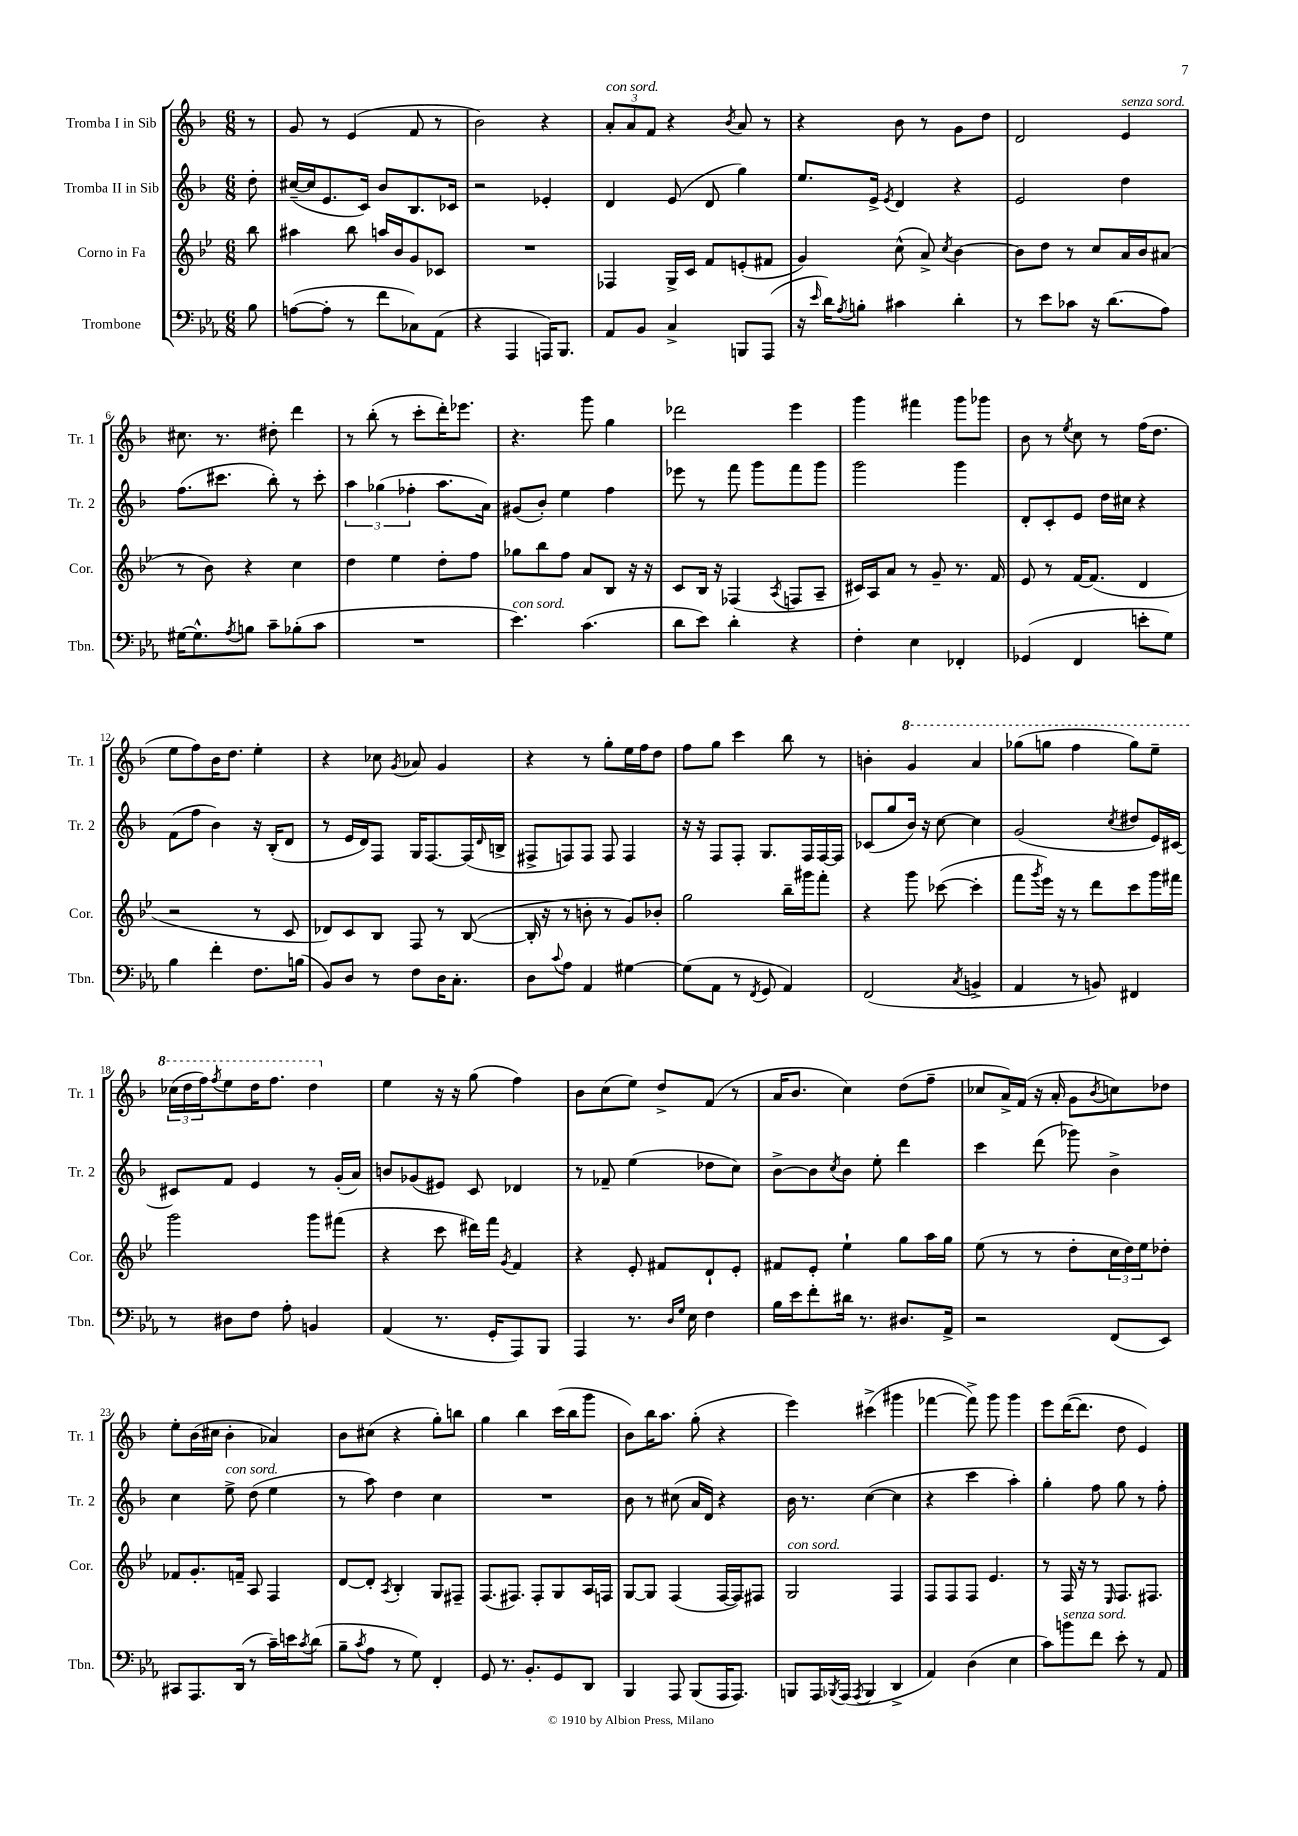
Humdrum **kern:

**kern	**kern	**kern	**kern
*part4	*part3	*part2	*part1
*staff4	*staff3	*staff2	*staff1
*I"Trombone	*I"Corno in Fa	*I"Tromba II in Sib	*I"Tromba I in Sib
*I'Tbn.	*I'Cor.	*I'Tr. 2	*I'Tr. 1
*clefF4	*clefG2	*clefG2	*clefG2
*k[b-e-a-]	*k[b-e-]	*k[b-]	*k[b-]
*M6/8	*M6/8	*M6/8	*M6/8
=	=	=	=
8B-\	8bb-\	8dd'\	8r
=1	=1	=1	=1
([8An\L	4aa#X\	([16cc#X~/LL	8g/
.	.	16cc#/J]	.
8A'\J]	.	8.e/	8r
8r	8bb-\	.	(4e/
.	.	16c/Jk)	.
8f\L	16aan/LL	8b-/L	.
.	16b-/J	.	.
8C-X\)	8g/	8.B-/	8f/
(8AA-\J	8c-X/J	.	8r
.	.	16c-X/Jk	.
=2	=2	=2	=2
4r	2.r	2r	2b-\)
4AAA-/	.	.	.
16AAAn/KL)	.	4e-X'/	4r
8.BBB-/J	.	.	.
=3	=3	=3	=3
!	!	!	!LO:TX:a:i:t=con sord.
8AA-/L	4F-X/	4d/	12a'/L
.	.	.	12a/
8BB-/J	.	.	.
.	.	.	12f/J
4C^/	16G^/LL	(8e/	4r
.	16c/JJ	.	.
.	8f/L	8d/	.
.	.	.	8qb-/
8BBBn/L	(8en'/	4gg\)	8a/
(8AAA-/J	8f#X/J	.	8r
=4	=4	=4	=4
16r	4g/)	8.ee/L	4r
16qqe-/	.	.	.
16d\KL)	.	.	.
8qA-/	.	.	.
8Bn'\J	.	.	.
.	.	16e^/Jk	.
.	.	8qe/	.
4c#X\	(8cc^^\	4d/	8b-\
.	8a^/)	.	8r
.	8qcc/	.	.
4d'\	[4b-\	4r	8g\L
.	.	.	8dd\J
=5	=5	=5	=5
8r	8b-\L]	2e/	2d/
8e-\L	8dd\J	.	.
8c-X\J	8r	.	.
16r	8cc/L	.	.
(8.d\L	.	.	.
!	!	!	!LO:TX:a:i:t=senza sord.
.	16a/L	4dd\	4e/
.	16b-/J	.	.
8A-\J)	(8a#X/J	.	.
!!LO:LB:g=z
=6	=6	=6	=6
[16G#X\KL	8r	(8.ff\L	8.cc#X\
8.G#^^\]	.	.	.
.	8b-\)	.	.
.	.	8.ccc#X\J	8.r
8qA-/	.	.	.
8Bn\J	4r	.	.
8c~\L	.	8bb-'\)	8dd#X'\
(8B-X'\	4cc\	8r	4ddd\
8c\J	.	8ccc#'\	.
=7	=7	=7	=7
2.r	4dd\	6aa\	8r
.	.	.	(8bb-'\
.	.	(6gg-X\	.
.	4ee-\	.	8r
.	.	6ff-X'\	.
.	.	.	8ccc'\L
.	8dd'\L	8.aa\L	16ddd'\K)
.	.	.	8.eee-X\J
.	8ff\J	.	.
.	.	16a\Jk)	.
=8	=8	=8	=8
!LO:TX:a:i:t=con sord.	!	!	!
4.e-\)	8gg-X\L	(8g#X/L	4.r
.	8bb-\	8b-'/J)	.
.	8ff\J	4ee\	.
(4.c\	8a/L	.	8ggg\
.	8B-/J	4ff\	4gg\
.	16r	.	.
.	16r	.	.
=9	=9	=9	=9
8d\L	8c/L	8eee-X\	2ddd-X\
8e-\J)	16B-/Jk	8r	.
.	16r	.	.
4d'\	(4F-X/	8fff\	.
.	.	8ggg\L	.
.	8qA/	.	.
4r	8Fn/L	8fff\	4eee\
.	8A~/J	8ggg\J	.
=10	=10	=10	=10
4F'\	16c#X/LL)	2ggg\	4ggg\
.	16A/J	.	.
.	8a/J	.	.
4E-\	8r	.	4fff#X\
.	8g~/	.	.
4FF-X'/	8.r	4ggg\	8ggg\L
.	.	.	8ggg-X\J
.	16f/	.	.
=11	=11	=11	=11
(4GG-X/	8e-/	8d'/L	8b-\
.	8r	8c'/	8r
.	.	.	8qee/
4FF/	[16f/KL	8e/J	8cc\
.	(8.f/J]	.	.
.	.	16dd\LL	8r
.	.	16cc#X\JJ	.
8en'\L	4d/	4r	(16ff\KL
.	.	.	8.dd\J
8G\J)	.	.	.
!!LO:LB:g=z
=12	=12	=12	=12
4B-\	2r	(8f\L	8ee\L
.	.	8ff\J	8ff\)
4f'\	.	4b-\)	16b-\K
.	.	.	8.dd\J
8.F\L	8r	16r	4ee'\
.	.	(16B-'/KL	.
.	8c/	8d/J	.
(16Bn\Jk	.	.	.
=13	=13	=13	=13
8BB-/L)	8d-X/L)	8r	4r
8D/J	8c/	16e/LL	.
.	.	16d/J)	.
8r	8B-/J	8F/J	8cc-X\
.	.	.	8qg/
8F\L	8F/	16G/KL	8a-X/
.	.	[8.F/	.
16D\K	8r	.	4g/
8.C'\J	.	.	.
.	([8B-/	(16F/L]	.
.	.	16qqd/	.
.	.	16Bn^/JJ	.
=14	=14	=14	=14
8D\L	16B-'/]	8F#X^/L	4r
.	16r	.	.
8qqc/	.	.	.
8A-\J	8r	8Fn/)	.
4AA-/	8bn'\	8F/J	8r
.	8r	8F/	8gg'\L
[4G#X\	8g/L)	4F/	16ee\L
.	.	.	16ff\J
.	8b-X'/J	.	8dd\J
=15	=15	=15	=15
(8G#\L]	2gg\	16r	8ff\L
.	.	16r	.
8AA-\J	.	8F/L	8gg\J
8r	.	8F'/J	4ccc\
8qFF/	.	.	.
8GG/	.	8.G/L	.
4AA-/)	16bb-~\LL	.	8bb-\
.	16ggg#X\J	16F/L	.
.	8fff'\J	[16F/	8r
.	.	16F/JJ]	.
=16	=16	=16	=16
(2FF/	4r	(8c-X/L	4bn'\
.	.	8gg/	.
*	*	*	*8va
.	8ggg\	16b-/Jk)	4gg/
.	.	16r	.
.	([8ccc-X\	[8cc\	.
8qC/	.	.	.
4BBn^/	4ccc-'\]	4cc\]	4aa/
=17	=17	=17	=17
4AA-/	8fff\L	(2g/	(8ggg-X\L
.	8qggg/	.	.
.	16eee-\Jk)	.	8gggn\J
.	16r	.	.
8r	8r	.	4fff\
8BBn/)	8ddd\L	.	.
.	.	8qcc/	.
4FF#X/	8ccc\	8dd#X/L	8ggg\L)
.	16ggg\L	16e/L)	8eee~\J
.	16fff#X\JJ	[16c#X/JJ	.
!!LO:LB:g=z
=18	=18	=18	=18
8r	2ggg\	8c#X/L]	(24ccc-X\LL
.	.	.	24ddd\
.	.	.	24fff\J)
.	.	.	8qfff/
8D#X\L	.	8f/J	8eee\
8F\J	.	4e/	16ddd\K
.	.	.	8.fff\J
8A-'\	.	.	.
4BBn/	8ggg\L	8r	4ddd\
.	(8fff#X\J	(16g'/LL	.
.	.	16a/JJ)	.
=19	=19	=19	=19
*	*	*	*X8va
(4AA-/	4r	8bn/L	4ee\
.	.	(8g-X/	.
8.r	8ccc\	8e#X/J)	16r
.	.	.	16r
.	16ddd#X\LL)	8c/	(8gg\
16GG'/KL	16fff\JJ	.	.
.	8qg/	.	.
8AAA-/)	4f/	4d-X/	4ff\)
8BBB-/J	.	.	.
=20	=20	=20	=20
4AAA-/	4r	8r	8b-\L
.	.	8f-X~/	(8cc\
8.r	8e-'/	(4ee\	8ee\J)
.	8f#X/L	.	8dd^/L
16qqD/LL	.	.	.
16qqG/JJ	.	.	.
16E-\	.	.	.
4F\	8d`/	8dd-X\L	(8f/J
.	8e-'/J	8cc\J)	8r
=21	=21	=21	=21
16B-\LL	8f#X/L	[8b-^\L	16a/KL
16e-\J	.	.	8.b-/J
8f'\	8e-'/J	8b-\]	.
.	.	8qcc/	.
16d#X\Jk	4ee-`\	8b-\J	4cc\)
8.r	.	.	.
.	.	8ee'\	.
8.D#X/L	8gg\L	4ddd\	(8dd\L
.	16aa\L	.	8ff~\J
16AA-^/Jk	16gg\JJ	.	.
=22	=22	=22	=22
2r	(8ee-\	4ccc\	8cc-X/L
.	8r	.	16a^/L)
.	.	.	(16f/JJ
.	8r	(8ddd\	16r
.	.	.	16a'/
.	8dd'\L	8ggg-X\)	8g\L
.	.	.	8qb-/
(8FF/L	24cc\L	4b-^\	8ccn\)
.	24dd\)	.	.
.	24ee-\J	.	.
8EE-/J)	8dd-X'\J	.	8dd-X\J
!!LO:LB:g=z
=23	=23	=23	=23
8CC#X/L	8f-X/L	4cc\	8ee'\L
8.AAA-/	8.g'/	.	(16b-\L
.	.	.	16cc#X\JJ
!	!	!LO:TX:a:i:t=con sord.	!
.	.	8ee^\	4b-'\
(16DD/Jk	16fn~/Jk	.	.
8r	8A/	(8dd\	.
16c~\LL)	4F/	4ee\	4a-X/)
16en\J	.	.	.
8qc/	.	.	.
(8d\J	.	.	.
=24	=24	=24	=24
8B-~\L	[8d/L	8r	8b-\L
8qc/	.	.	.
8A-\J	8d'/J]	8aa\)	(8cc#X\J
.	8qA/	.	.
8r	4B-'/	4dd\	4r
8G\)	.	.	.
4FF'/	8G/L	4cc\	8gg'\L)
.	8F#X~/J	.	8bbn\J
=25	=25	=25	=25
8GG/	(8.F/L	2.r	4gg\
8.r	.	.	.
.	8.F#X/J)	.	.
.	.	.	4bb-\
8.BB-'/L	.	.	.
.	8F#'/L	.	.
8GG/	8G/	.	(16ccc\LL
.	.	.	16bb-\J
8DD/J	16A/L	.	8ggg\J
.	16Fn/JJ	.	.
=26	=26	=26	=26
4BBB-/	[8G/L	8b-\	8b-\L)
.	8G/J]	8r	16bb-\K
.	.	.	8.aa\J
8AAA-/	(4F/	(8cc#X\	.
(8BBB-/L	.	16a/LL	(8gg'\
.	.	16d/JJ)	.
16AAA-/K	[16F/LL	4r	4r
8.AAA-/J)	16F/J])	.	.
.	8F#X/J	.	.
=27	=27	=27	=27
!	!LO:TX:a:i:t=con sord.	!	!
8BBBn/L	2G/	16b-\	4eee\)
.	.	8.r	.
16AAA-/L	.	.	.
8qBBB-X/	.	.	.
(16AAA-/JJ	.	.	.
8qAAA-/	.	.	.
4BBB-/	.	([4cc\	(4ccc#X^\
4DD^/	4F/	4cc\]	4ggg#X\
=28	=28	=28	=28
4AA-/)	8F/L	4r	[4fff-X\
.	8F/	.	.
(4D\	8F/J	4ccc\	8fff-^\])
.	4.e-/	.	8ggg\
4E-\	.	4aa'\)	4ggg\
=29	=29	=29	=29
8c\L)	8r	4gg'\	8eee\L
!LO:TX:a:i:t=senza sord.	!	!	!
8bn\	16F/	.	([16ddd\K
.	16r	.	8.ddd\J]
8f\J	8r	8ff\	.
.	16qqE-/	.	.
8e-'\	8.F/L	8gg\	8dd\
8r	.	8r	4e/)
.	8.F#X/J	.	.
8AA-/	.	8ff'\	.
==	==	==	==
*-	*-	*-	*-
